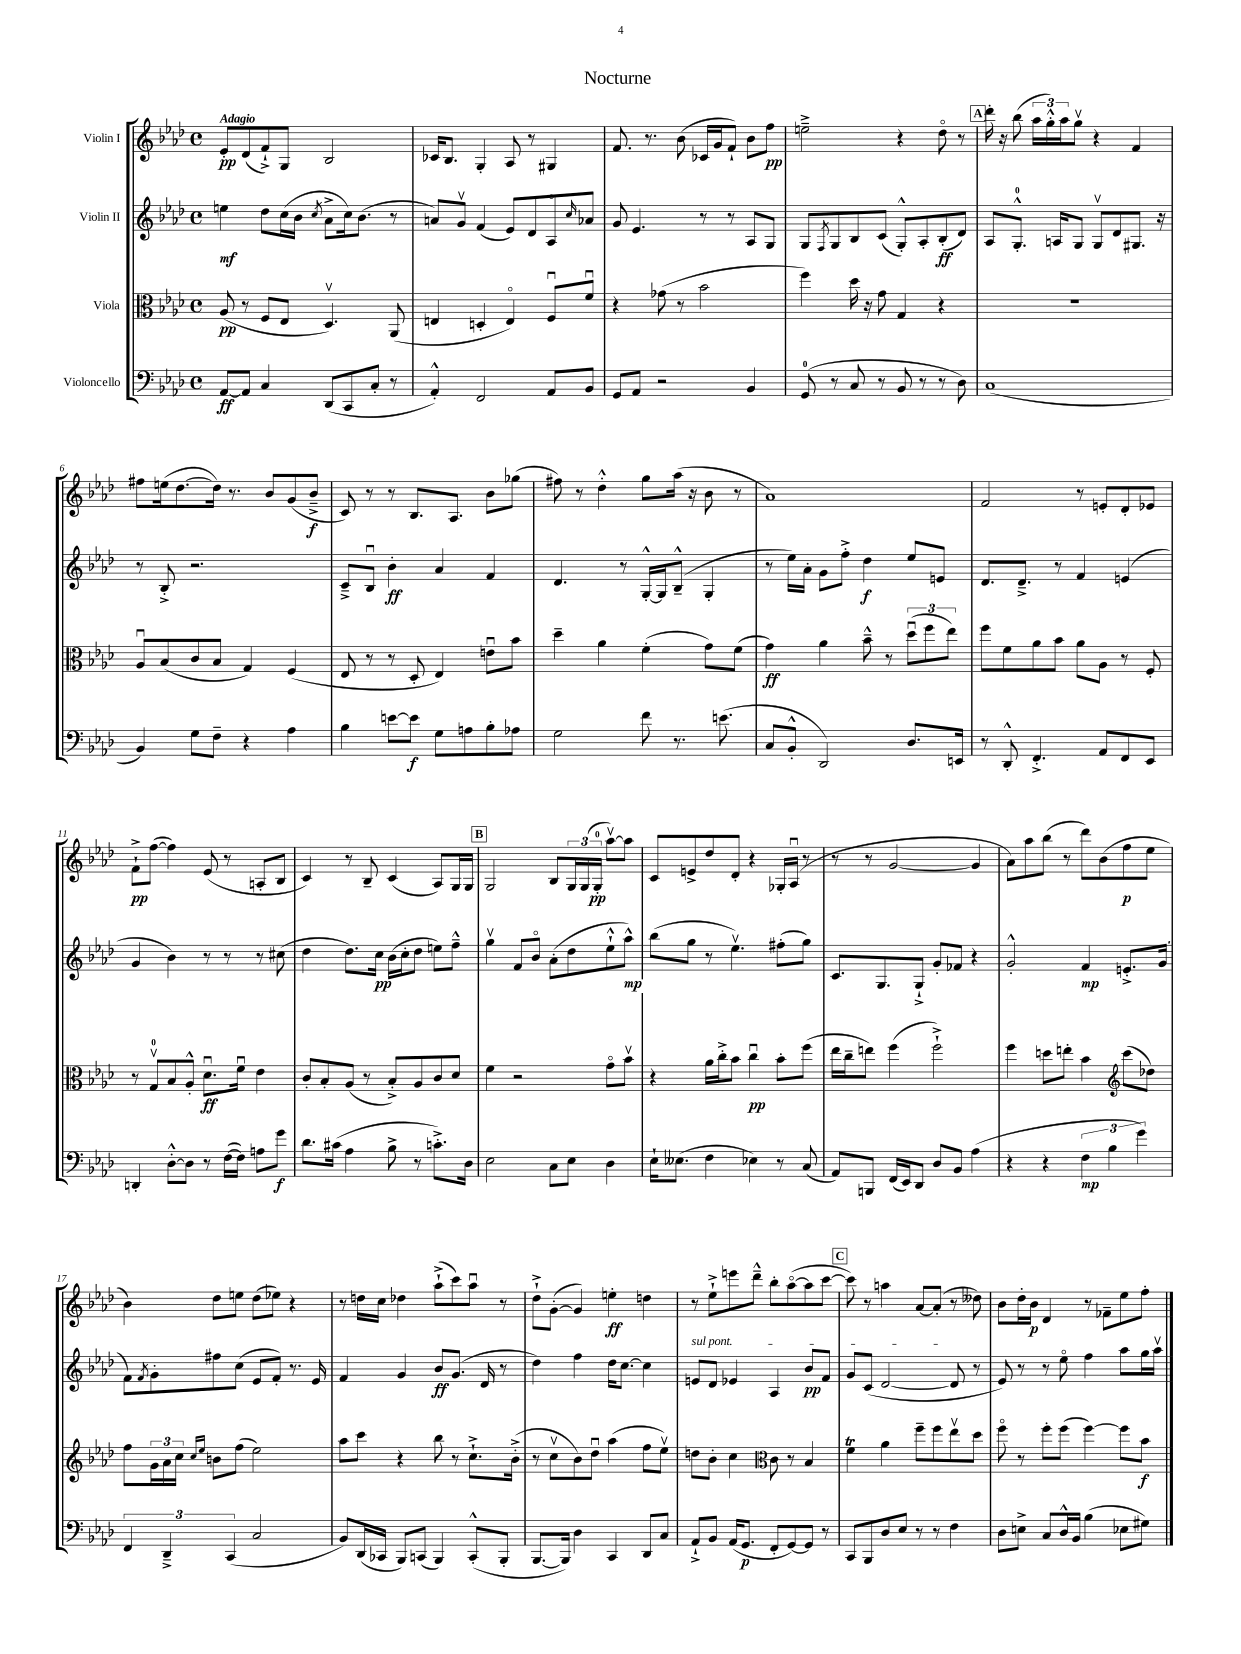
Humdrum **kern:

**kern	**kern	**kern	**kern
*staff4	*staff3	*staff2	*staff1
*clefF4	*clefC3	*clefG2	*clefG2
*k[b-e-a-d-]	*k[b-e-a-d-]	*k[b-e-a-d-]	*k[b-e-a-d-]
*M4/4	*M4/4	*M4/4	*M4/4
*met(c)	*met(c)	*met(c)	*met(c)
[8AA-	(8A-	4ee	8e-'
8AA-]	8r	.	(8d-
4C	8F	8dd-	8f`^)
.	8E-	(16cc	8G
.	.	16b-	.
.	.	8qcc	.
(8DD-	4.D-v)	8a-^	2B-
8CC	.	16cc)	.
.	.	(8.b-	.
8C'	.	.	.
8r	(8AA-	8r	.
=	=	=	=
4AA-'^^)	4E	8a)	16c-
.	.	.	8.B-
.	.	8gv	.
2FF	4D'	(4f	4G'
.	4Eo)	8e-)	8A-
.	.	8d-	8r
8AA-	8Fu	8A-o	4G#
.	.	16qqcc	.
8BB-	8fu	8a-	.
=	=	=	=
8GG	4r	8g	8.f
8AA-	.	4.e-	.
.	.	.	8.r
2r	(8g-	.	.
.	8r	.	(8b-
.	2b-	8r	16c-
.	.	.	16g
.	.	8r	8f`)
4BB-	.	8A-	8b-
.	.	8G	8ff
=	=	=	=
(8GG	4ff)	8G	2ee~^
.	.	8qF	.
8r	.	8G	.
8C	16dd-	8B-	.
.	16r	.	.
8r	8g	(8c	.
8BB-	4G	8G'^^)	4r
8r	.	8A-'	.
8r	4r	(8B-'	8dd-o
8D-)	.	8d-)	8r
=	=	=	=
(1C	1r	8A-	16ddd-'
.	.	.	16r
.	.	8.G'^^	(8bb-
.	.	.	24aa-
.	.	.	24gg'^^)
.	.	16A	.
.	.	.	24aa-
.	.	8G	8ggv
.	.	8Gv	4r
.	.	8d-	.
.	.	8.G#	4f
.	.	16r	.
=	=	=	=
4BB-)	8A-u	8r	8ff#
.	(8B-	8B-'^	(16ee
.	.	.	[8.dd-
8G	8c	2.r	.
8F~	8B-	.	16dd-])
.	.	.	8.r
4r	4G)	.	.
.	.	.	8b-
4A-	(4F	.	(8g
.	.	.	8b-~^
=	=	=	=
4B-	8E-	8c~^	8c)
.	8r	8B-u	8r
[8e	8r	4b-'	8r
8e]	8D-'	.	8.B-
8G	4E-)	4a-	.
.	.	.	8.A-
8A	.	.	.
8B-'	8eu	4f	8b-
8A-	8b-	.	(8gg-
=	=	=	=
2G	4dd-~	4.d-	8ff#)
.	.	.	8r
.	4a-	.	4dd-'^^
.	.	8r	.
8f	(4f'	[16G'^^	8gg
.	.	16G]	.
8.r	.	(8B-~^^	(16aa-
.	.	.	16r
.	8g)	4G'	8b-
(8.e	.	.	.
.	(8f	.	8r
=	=	=	=
8C	4g)	8r	1a-)
8BB-'^^	.	16ee-)	.
.	.	16a-'	.
2DD-)	4a-	8g	.
.	.	8ff'^	.
.	8b-~^^	4dd-	.
.	8r	.	.
8.D-	(12dd-u	8ee-	.
.	12ff	.	.
.	.	8e	.
.	12ee-)	.	.
16EE	.	.	.
=	=	=	=
8r	8ff	8.d-	2f
8DD-'^^	8f	.	.
.	.	8.d-~^	.
4.FF'^	8a-	.	.
.	8b-	8r	.
.	8a-	4f	8r
8AA-	8A-	.	8e'
8FF	8r	(4e	8d-'
8EE-	8F'	.	8e-
=	=	=	=
4DD'	8r	4g	8f`^
.	8Gv	.	([8ff
[8D-'^^	8B-	4b-)	4ff])
8D-]	8A-'^^	.	.
8r	8.d-u	8r	(8e-
([16F	.	8r	8r
16F])	16fu	.	.
8A	4e-	8r	8A'
8g	.	(8cc#	8B-
=	=	=	=
8.d-	8c'	4dd-	4c)
.	8B-'	.	.
(16c#	.	.	.
4A-	(8A-	8.dd-)	8r
.	8r	.	8B-~
.	.	16cc	.
8B-^	8B-'^)	(16b-	(4c
.	.	16cc'	.
8r	8A-	8dd-	.
8.c'^)	8c	8ee)	8A-)
.	8d-	8ff~^^	16G
16D-	.	.	16G
=	=	=	=
2E-	4f	4ggv	2G
.	2r	8f	.
.	.	8b-o	.
8C	.	(8a-'	8B-
8E-	.	8dd-	24G
.	.	.	(24G
.	.	.	24G'
4D-	8go	8ee-`^^	[8aa-v)
.	8b-v	8aa-^^)	8aa-]
=	=	=	=
16E-`	4r	(8bb-	8c
(8.E--	.	.	.
.	.	8gg	8e^
4F	16a-	8r	8dd-
.	16cc'^	.	.
.	8b-	4.ee-v)	8d-'
4E-)	4ccu	.	4r
8r	8b-'	(8ff#'	16G-'
.	.	.	(16A-u
(8C	(8ff	8gg)	8r
=	=	=	=
8AA-)	16ee-	8.c	8r
.	16cc~	.	.
8BBB	8ee)	.	8r
.	.	8.G	.
(16FF	(4ff	.	[2g
16EE-)	.	.	.
8DD-	.	8G`^	.
8D-	2ff`^)	8g'	.
8BB-	.	8f-	.
(4A-	.	4r	4g]
=	=	=	=
4r	4ff	2g'^^	8a-)
.	.	.	8aa-
4r	8dd	.	(8bb-
.	8ee'	.	8r
6F	4b-	4f	8ddd-)
.	.	.	(8b-
6B-	.	.	.
*	*clefG2	*	*
.	(8ccc	8.e'^	8ff
6g)	.	.	.
.	8dd-)	.	8ee-
.	.	(16g	.
=	=	=	=
6FF	8ff	8f)	4b-)
.	.	8qf	.
.	24g	8g'	.
6DD-~^	24a-	.	.
.	24cc	.	.
.	16qqcc	.	.
.	16qqee-	.	.
.	8b	8ff#	8dd-
(6CC	.	.	.
.	(8ff	(8cc	8ee
2C	2ee-)	8e-	(8dd-
.	.	8f')	8ee-)
.	.	8.r	4r
.	.	16e-	.
=	=	=	=
8BB-)	8aa-	4f	8r
(16DD-	8ccc	.	16dd
16CC-	.	.	16cc
8BBB-)	4r	4g	4dd-
(8CC	.	.	.
4BBB-)	8bb-	8b-	(8aa-`^
.	8r	(8.g	8ccc)
(8CC'^^	8.cc`^	.	8aa-u
.	.	16d-	.
8BBB-'	.	8r	8r
.	(16b-'^	.	.
=	=	=	=
[8.BBB-	8r	4dd-)	8dd-`^
.	8ccv	.	([8g'
16BBB-])	.	.	.
4D-	8b-)	4ff	4g])
.	8dd-u	.	.
4CC	(4aa-	16dd-	4ee'
.	.	[8.cc	.
8DD-	8ff	4cc]	4dd
8C	8ee-v)	.	.
=	=	=	=
8AA-`^	8dd	8e	8r
8BB-	8b-'	8d-	8ee-`^
(16AA-	4cc	4e-	8eee
8.GG	.	.	.
.	.	.	8ddd-~^^
*	*clefC3	*	*
8FF'	8c	4A-	8bb-'
[8GG)	8r	.	([8aa-o
8GG]	4B-	8b-	8aa-]
8r	.	8f	[8ccc
=	=	=	=
8CC	4f	8g	8ccc])
8BBB-	.	(8c	8r
8D-	4a-	[2d-	4aa
8E-	.	.	.
8r	8ff~	.	[8a-
8r	8ff	.	(8a-']
4F	8ee-v	8d-]	8r
.	8dd-	8r	8dd--)
=	=	=	=
8D-	8ffo	8e-)	8b-
8E^	8r	8r	16dd-'
.	.	.	16b-
8C	8ff'	8r	4d-
16D-^^	(8ff	8ee-o	.
16BB-	.	.	.
(4B-	[4ff)	4ff	8r
.	.	.	8f-~
8E-	8ff]	8aa-	8ee-
8G#)	8b-	16gg	8ff'
.	.	16aa-v	.
==	==	==	==
*-	*-	*-	*-
